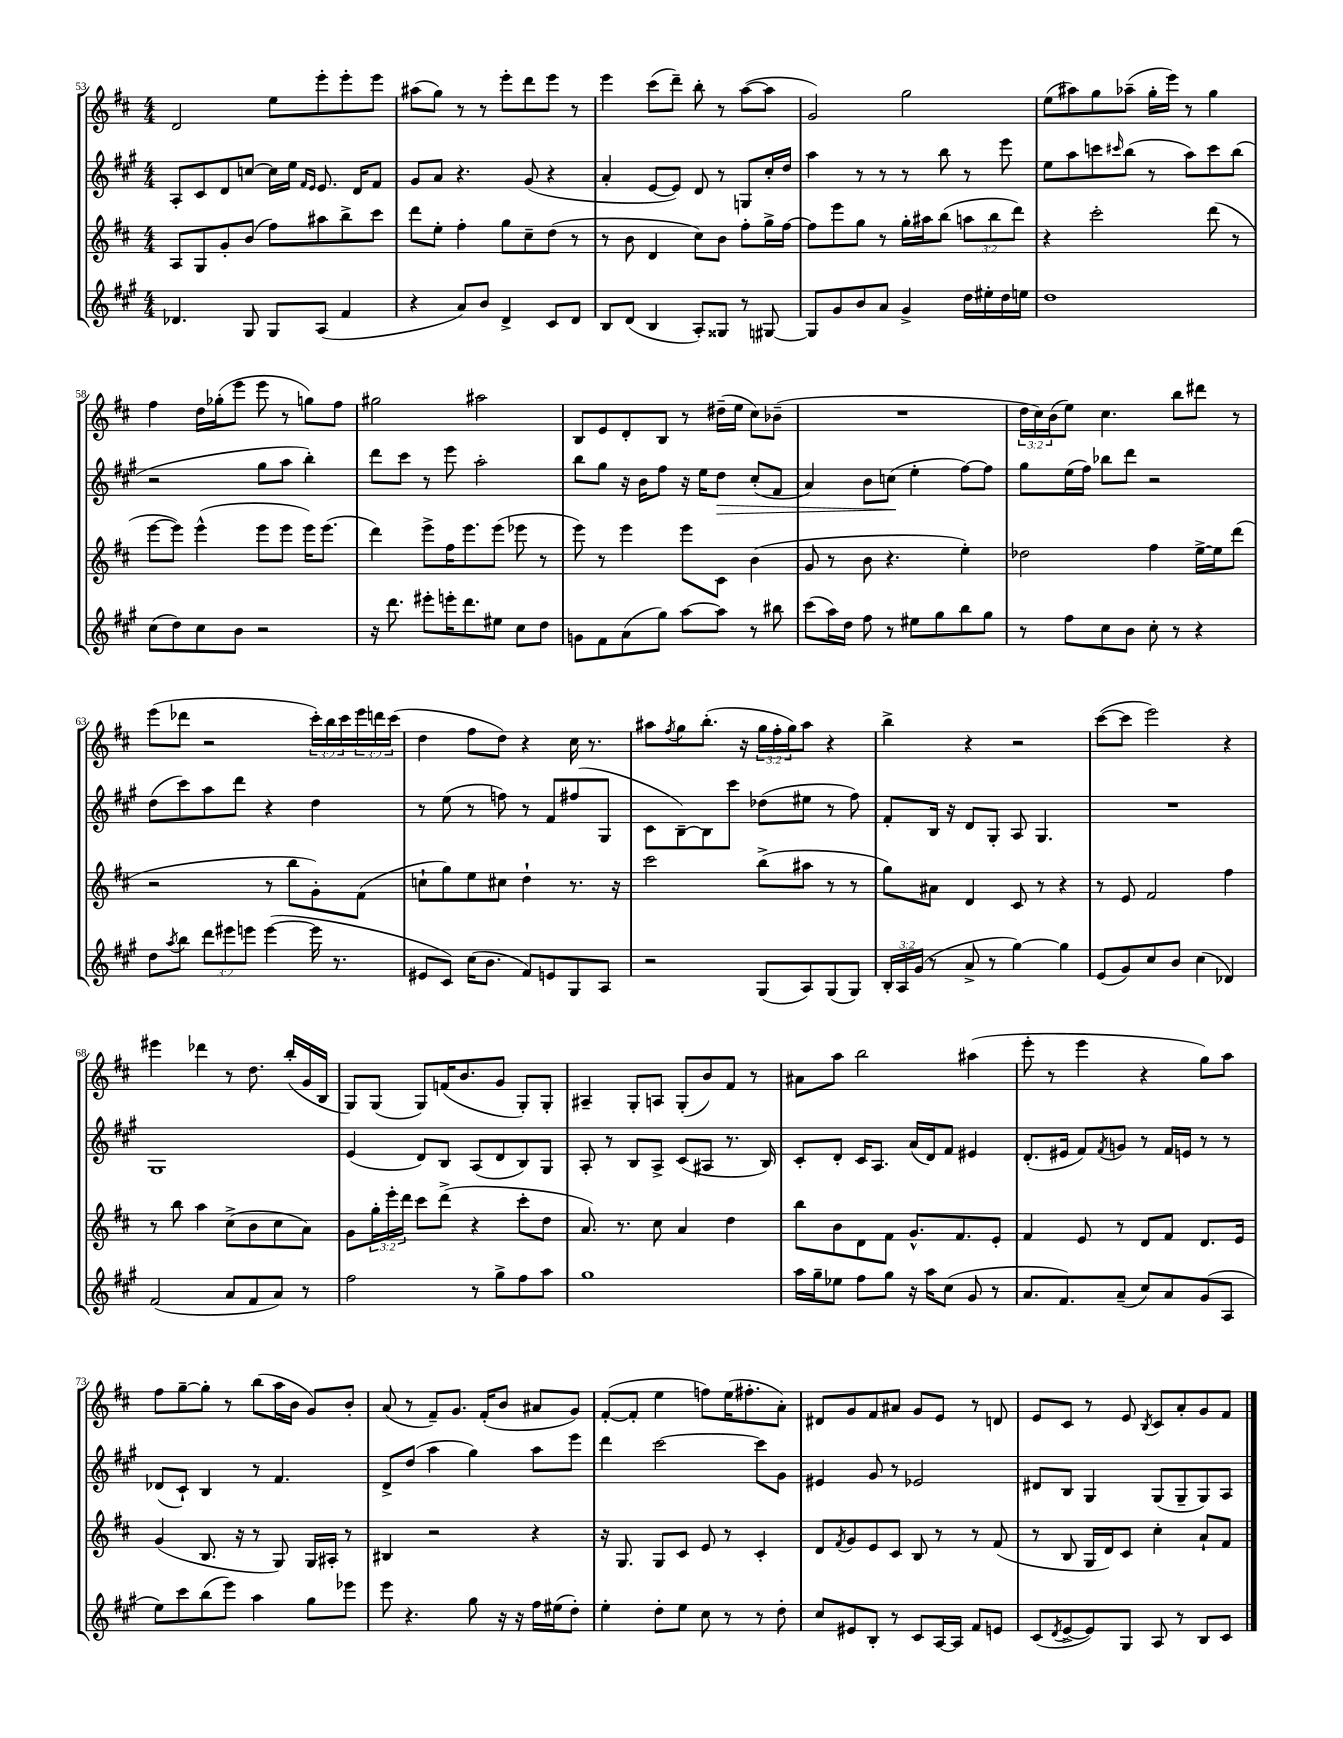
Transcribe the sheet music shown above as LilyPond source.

<<
\new StaffGroup <<
\new Staff = "s0" {
    \clef treble \key d \major \numericTimeSignature \time 4/4 \override Staff.TupletNumber.text = #tuplet-number::calc-fraction-text
    d'2 e''8 e'''8-. e'''8-. e'''8 |
    ais''8( g''8) r8 r8 e'''8-. d'''8 e'''8 r8 |
    e'''4 cis'''8( d'''8--) b''8-. r8 a''8~( a''8 |
    g'2) g''2 |
    e''8( ais''8) g''8 aes''8--( g''16-. e'''16) r8 g''4 |
    fis''4 d''16 ges''16-.( e'''8 e'''8 r8 g''8) fis''8 |
    gis''2 ais''2 |
    b8 e'8 d'8-. b8 r8 dis''16--( e''16 cis''8) bes'8--( |
    R1 |
    \tuplet 3/2 { d''16 cis''16) b'16( } e''8) cis''4. b''8 dis'''8 r8 |
    e'''8( des'''8 r2 \tuplet 3/2 { cis'''16-.) b''16 cis'''16 } \tuplet 3/2 { e'''16 d'''16 cis'''16( } |
    d''4 fis''8 d''8) r4 cis''16 r8. |
    ais''8 \acciaccatura { fis''8 } g''8 b''8.-.( r16 \tuplet 3/2 { g''16 fis''16-. g''16) } ais''8 r4 |
    b''4-> r4 r2 |
    cis'''8~( cis'''8 e'''2) r4 |
    eis'''4 des'''4 r8 d''8. b''16-.( g'16 b16 |
    g8) g8( g8) f'16( b'8. g'8 g8-.) g8-. |
    ais4-- g8-. a8 g8-.( b'8) fis'8 r8 |
    ais'8 a''8 b''2 ais''4( |
    e'''8-. r8 e'''4 r4 g''8) a''8 |
    fis''8 g''8~-- g''8-. r8 b''8( a''16 b'16 g'8) b'8-. |
    a'8( r8 fis'8--) g'8. fis'16-.( b'8 ais'8 g'8) |
    fis'8~-.( fis'8-. e''4 f''8) e''16( fis''8.-. a'8-.) |
    dis'8 g'8 fis'8 ais'8 g'8 e'8 r8 d'8 |
    e'8 cis'8 r8 e'8 \acciaccatura { b8 } cis'8 a'8-. g'8 fis'8 \bar "|." |
}
\new Staff = "s1" {
    \clef treble \key a \major \numericTimeSignature \time 4/4
    a8-. cis'8 d'8 c''8~ c''16 e''16 \grace { fis'16 e'16 } e'8. d'16 fis'8 |
    gis'8 a'8 r4. gis'8( r4 |
    a'4-. e'8~ e'8) d'8 r8 g8 cis''16-. d''16 |
    a''4 r8 r8 r8 b''8 r8 e'''8 |
    e''8 a''8 c'''8 \grace { cis'''16 } b''8( r8 a''8) cis'''8 b''8( |
    r2 gis''8 a''8 b''4-.) |
    d'''8 cis'''8 r8 e'''8 a''2-. |
    b''8 gis''8 r16 b'16 fis''8 r16 e''16 d''8\> cis''8-.( fis'8 |
    a'4) b'8 c''8\!( e''4-. fis''8~) fis''8 |
    gis''8 e''16( fis''16) bes''8 d'''8 r2 |
    d''8( cis'''8) a''8 d'''8 r4 d''4 |
    r8 e''8( r8 f''8) r8 fis'8 fis''8( gis8 |
    cis'8 b8~--) b8 cis'''8 des''8( eis''8 r8 fis''8) |
    fis'8-. b16 r16 d'8 gis8-. a8 gis4. |
    R1 |
    gis1 |
    e'4( d'8) b8 a8( d'8 b8) gis8 |
    a8-. r8 b8 a8-> cis'8( ais8 r8. b16) |
    cis'8-. d'8-. cis'16 a8. a'16( d'16) fis'8 eis'4 |
    d'8.-.( eis'16 fis'8) \acciaccatura { fis'8 } g'8 r8 fis'16 e'16 r8 r8 |
    des'8( cis'8-!) b4 r8 fis'4. |
    d'8-> d''8( a''4 gis''4) a''8 e'''8 |
    d'''4 cis'''2~ cis'''8 gis'8 |
    eis'4 gis'8 r8 ees'2 |
    dis'8 b8 gis4 gis8( gis8-- gis8) a8 \bar "|." |
}
\new Staff = "s2" {
    \clef treble \key d \major \numericTimeSignature \time 4/4 \override Staff.TupletNumber.text = #tuplet-number::calc-fraction-text
    a8 g8 g'8-. b'8( fis''8) ais''8 b''8-> cis'''8 |
    d'''8 e''8-. fis''4-. g''8 cis''8-- d''8( r8 |
    r8 b'8 d'4 cis''8) b'8 fis''8-. g''16-> fis''16~ |
    fis''8 e'''8 g''8 r8 g''16-. ais''16 b''8( \tuplet 3/2 { a''8 b''8 d'''8) } |
    r4 cis'''2-. d'''8( r8 |
    e'''8~ e'''8) e'''4-^( e'''8 e'''8 e'''16) e'''8.( |
    d'''4) e'''8-> fis''16 e'''8. e'''8( ees'''8 r8 |
    e'''8) r8 e'''4 e'''8 cis'8 b'4( |
    g'8 r8 b'8 r4. e''4-.) |
    des''2 fis''4 e''16~-> e''16 d'''8( |
    r2 r8 b''8 g'8-.) fis'8( |
    c''8-! g''8) e''8 cis''8 d''4-! r8. r16 |
    cis'''2 b''8->( ais''8 r8 r8 |
    g''8) ais'8 d'4 cis'8 r8 r4 |
    r8 e'8 fis'2 fis''4 |
    r8 b''8 a''4 cis''8->( b'8 cis''8 a'8) |
    g'8 \tuplet 3/2 { g''16-. e'''16-. d'''16 } cis'''8 d'''8->( r4 cis'''8-. d''8 |
    a'8.) r8. cis''8 a'4 d''4 |
    b''8 b'8 d'8 fis'8 g'8.-^ fis'8. e'8-. |
    fis'4 e'8 r8 d'8 fis'8 d'8. e'16 |
    g'4( b8. r16 r8 g8) g16 ais16-. r8 |
    bis4 r2 r4 |
    r16 g8. g8 cis'8 e'8 r8 cis'4-. |
    d'8 \acciaccatura { fis'8 } g'8 e'8 cis'8 b8 r8 r8 fis'8( |
    r8 b8 g16 d'16) cis'8 cis''4-. a'8-! fis'8 \bar "|." |
}
\new Staff = "s3" {
    \clef treble \key a \major \numericTimeSignature \time 4/4 \override Staff.TupletNumber.text = #tuplet-number::calc-fraction-text
    des'4. gis8 gis8 a8( fis'4 |
    r4 a'8) b'8 d'4-> cis'8 d'8 |
    b8 d'8( b4 a8-.) gisis8 r8 gis8~ |
    gis8 gis'8 b'8 a'8 gis'4-> d''16 eis''16-. d''16 e''16 |
    d''1 |
    cis''8( d''8) cis''8 b'8 r2 |
    r16 d'''8. eis'''8-. e'''16-. d'''8. eis''8 cis''8 d''8 |
    g'8 fis'8 a'8( gis''8) a''8~ a''8 r8 bis''8 |
    cis'''8( a''16) d''16 fis''8 r8 eis''8 gis''8 b''8 gis''8 |
    r8 fis''8 cis''8 b'8 cis''8-. r8 r4 |
    d''8 \acciaccatura { a''8 } b''8 \tuplet 3/2 { d'''8 eis'''8 e'''8 } e'''4~( e'''16 r8. |
    eis'8 cis'8) cis''16( b'8. fis'8) e'8 gis8 a8 |
    r2 gis8( a8) gis8( gis8) |
    \tuplet 3/2 { b16-. a16 gis'16( } r8 a'8-> r8 gis''4~) gis''4 |
    e'8( gis'8) cis''8 b'8 cis''4( des'4) |
    fis'2( a'8 fis'8 a'8) r8 |
    fis''2 r8 gis''8-> fis''8 a''8 |
    gis''1 |
    a''16 gis''16-- ees''8 fis''8 gis''8 r16 a''16 cis''8( gis'8 r8 |
    a'8. fis'8.) a'8--( cis''8) a'8 gis'8( a8 |
    e''8) cis'''8 b''8( e'''8) a''4 gis''8 ees'''8 |
    e'''8 r4. gis''8 r16 r16 fis''16 eis''16( d''8-.) |
    e''4-. d''8-. e''8 cis''8 r8 r8 d''8-. |
    cis''8 eis'8 b8-. r8 cis'8 a16~ a16 fis'8 e'8 |
    cis'8( \acciaccatura { d'8 } e'8~-> e'8) gis8 a8 r8 b8 cis'8 \bar "|." |
}
>>
>>
\layout { \context { \Score currentBarNumber = #53 } }
